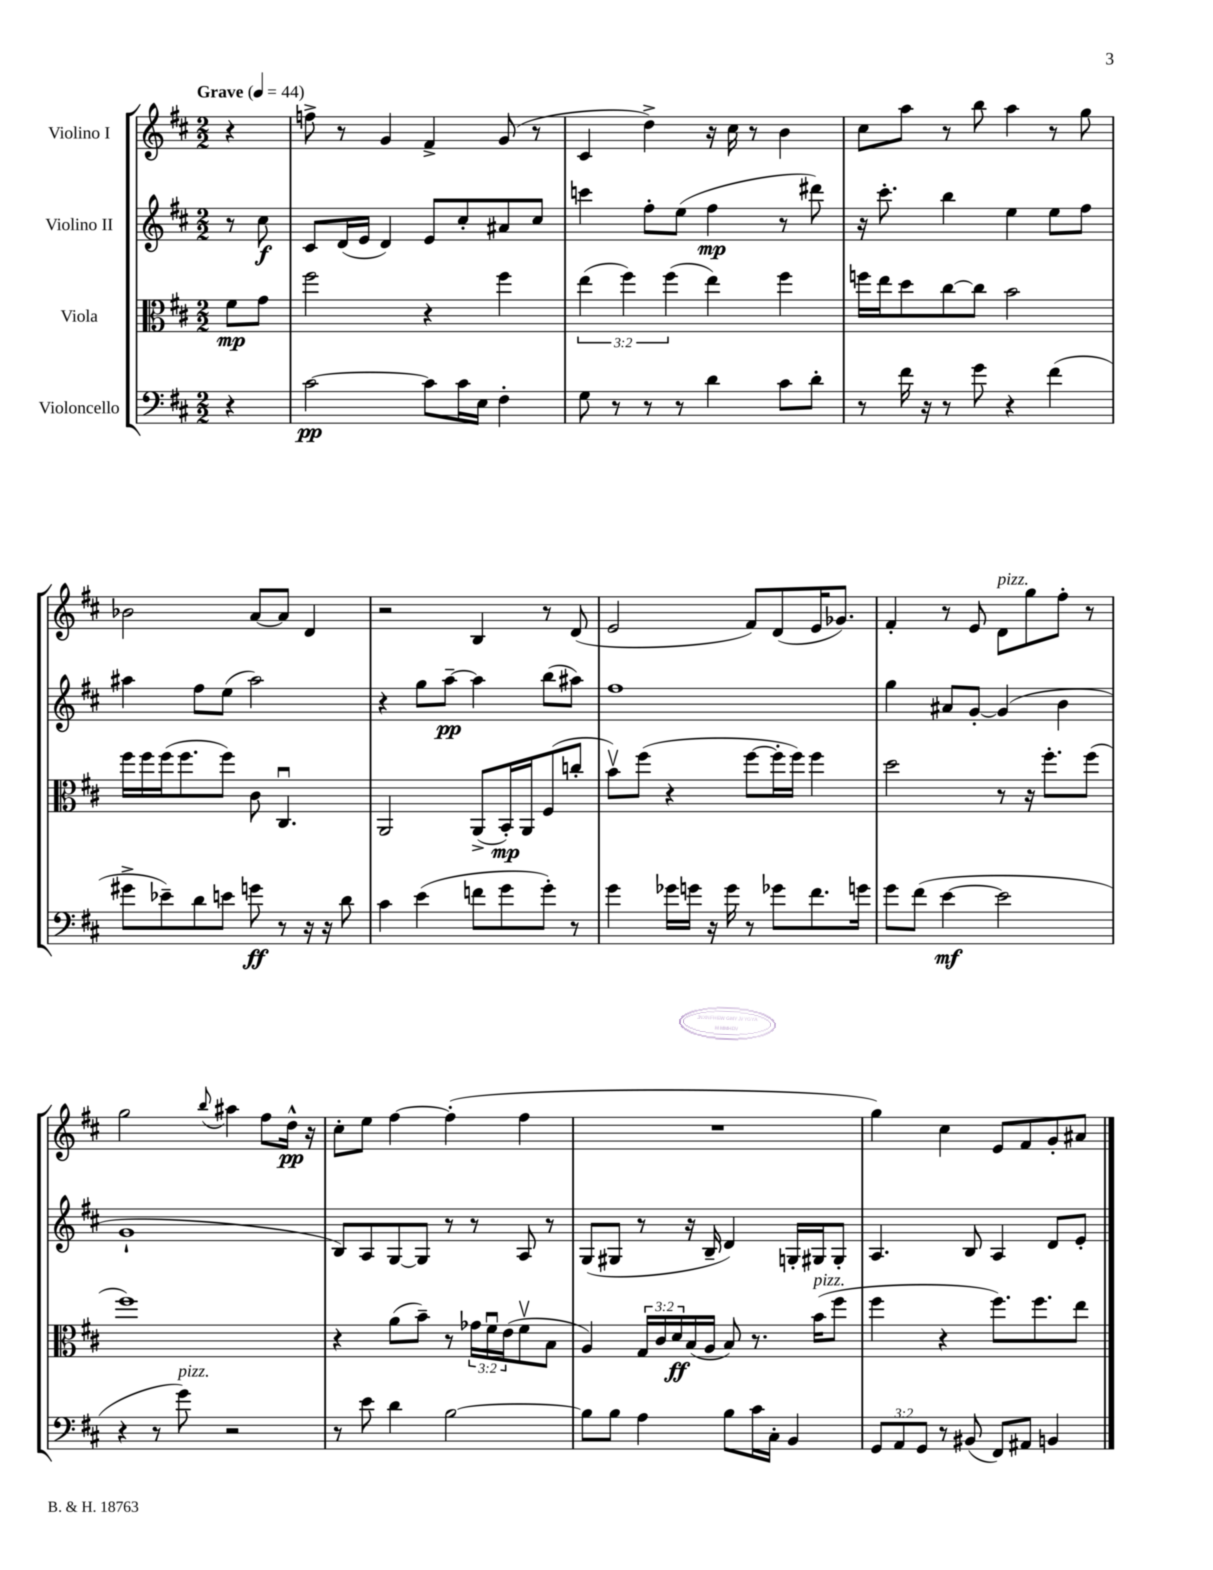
<<
\new StaffGroup <<
\new Staff = "s0" \with { instrumentName = "Violino I" } {
    \clef treble \key d \major \numericTimeSignature \time 2/2 \partial 4 \tempo "Grave" 4 = 44
    r4 |
    f''8-> r8 g'4 fis'4-> g'8( r8 |
    cis'4 d''4->) r16 cis''16 r8 b'4 |
    cis''8 a''8 r8 b''8 a''4 r8 g''8 |
    bes'2 a'8~ a'8 d'4 |
    r2 b4 r8 d'8( |
    e'2 fis'8) d'8( e'16 ges'8.) |
    fis'4-. r8 e'8 d'8^\markup { \italic "pizz." } g''8 fis''8-. r8 |
    g''2 \appoggiatura { b''8 } ais''4 fis''8 d''16-^\pp r16 |
    cis''8-. e''8 fis''4~ fis''4-.( fis''4 |
    R1 |
    g''4) cis''4 e'8 fis'8 g'8-. ais'8 \bar "|." |
}
\new Staff = "s1" \with { instrumentName = "Violino II" } {
    \clef treble \key d \major \numericTimeSignature \time 2/2 \partial 4
    r8 cis''8\f |
    cis'8 d'16( e'16 d'4) e'8 cis''8-. ais'8 cis''8 |
    c'''4 fis''8-. e''8( fis''4\mp r8 dis'''8) |
    r16 cis'''8.-. b''4 e''4 e''8 fis''8 |
    ais''4 fis''8 e''8( ais''2) |
    r4 g''8 a''8~--\pp a''4 b''8( ais''8) |
    fis''1 |
    g''4 ais'8 g'8~-. g'4( b'4 |
    g'1-! |
    b8) a8 g8~ g8 r8 r8 a8 r8 |
    g8( gis8 r8 r16 b16-- d'4) g16-. gis16 gis8-. |
    a4. b8 a4 d'8 e'8-. \bar "|." |
}
\new Staff = "s2" \with { instrumentName = "Viola" } {
    \clef alto \key d \major \numericTimeSignature \time 2/2 \override Staff.TupletNumber.text = #tuplet-number::calc-fraction-text \partial 4
    fis'8\mp g'8 |
    fis''2 r4 fis''4 |
    \tuplet 3/2 { e''4( fis''4) fis''4( } e''4) fis''4 |
    f''16 e''16 d''8 cis''8~ cis''8 b'2 |
    fis''16 fis''16 fis''16( fis''8. fis''8) cis'8 cis4.\downbow |
    a,2 a,8->( b,16-.\mp) a,16 fis8( c''8-. |
    b'8\upbow) fis''8( r4 fis''8~ fis''16-. fis''16) fis''4 |
    d''2 r8 r16 fis''8.-. fis''8( |
    fis''1) |
    r4 a'8( b'8--) r8 \tuplet 3/2 { ges'16 fis'16\downbow e'16( } fis'8\upbow b8 |
    a4) \tuplet 3/2 { g16 cis'16 d'16\ff } b16( a16 b8) r8. b'16^\markup { \italic "pizz." }( fis''8 |
    fis''4 r4 fis''8.) fis''8. e''8 \bar "|." |
}
\new Staff = "s3" \with { instrumentName = "Violoncello" } {
    \clef bass \key d \major \numericTimeSignature \time 2/2 \override Staff.TupletNumber.text = #tuplet-number::calc-fraction-text \partial 4
    r4 |
    cis'2~\pp cis'8 cis'16 e16 fis4-. |
    g8 r8 r8 r8 d'4 cis'8 d'8-. |
    r8 fis'16 r16 r8 g'8 r4 fis'4( |
    gis'8-> ees'8--) d'8 e'8 g'8\ff r8 r16 r16 d'8 |
    cis'4 e'4( f'8 g'8 g'8-.) r8 |
    g'4 ges'16 g'16 r16 g'16 r8 ges'8 fis'8. g'16 |
    g'8 fis'8( e'4~\mf e'2 |
    r4 r8 g'8^\markup { \italic "pizz." }) r2 |
    r8 e'8 d'4 b2~ |
    b8 b8 a4 b8 cis'16 cis16-. b,4 |
    \tuplet 3/2 { g,8 a,8 g,8 } r8 bis,8( fis,8) ais,8 b,4 \bar "|." |
}
>>
>>
\layout { \context { \Score \remove "Bar_number_engraver" } }
